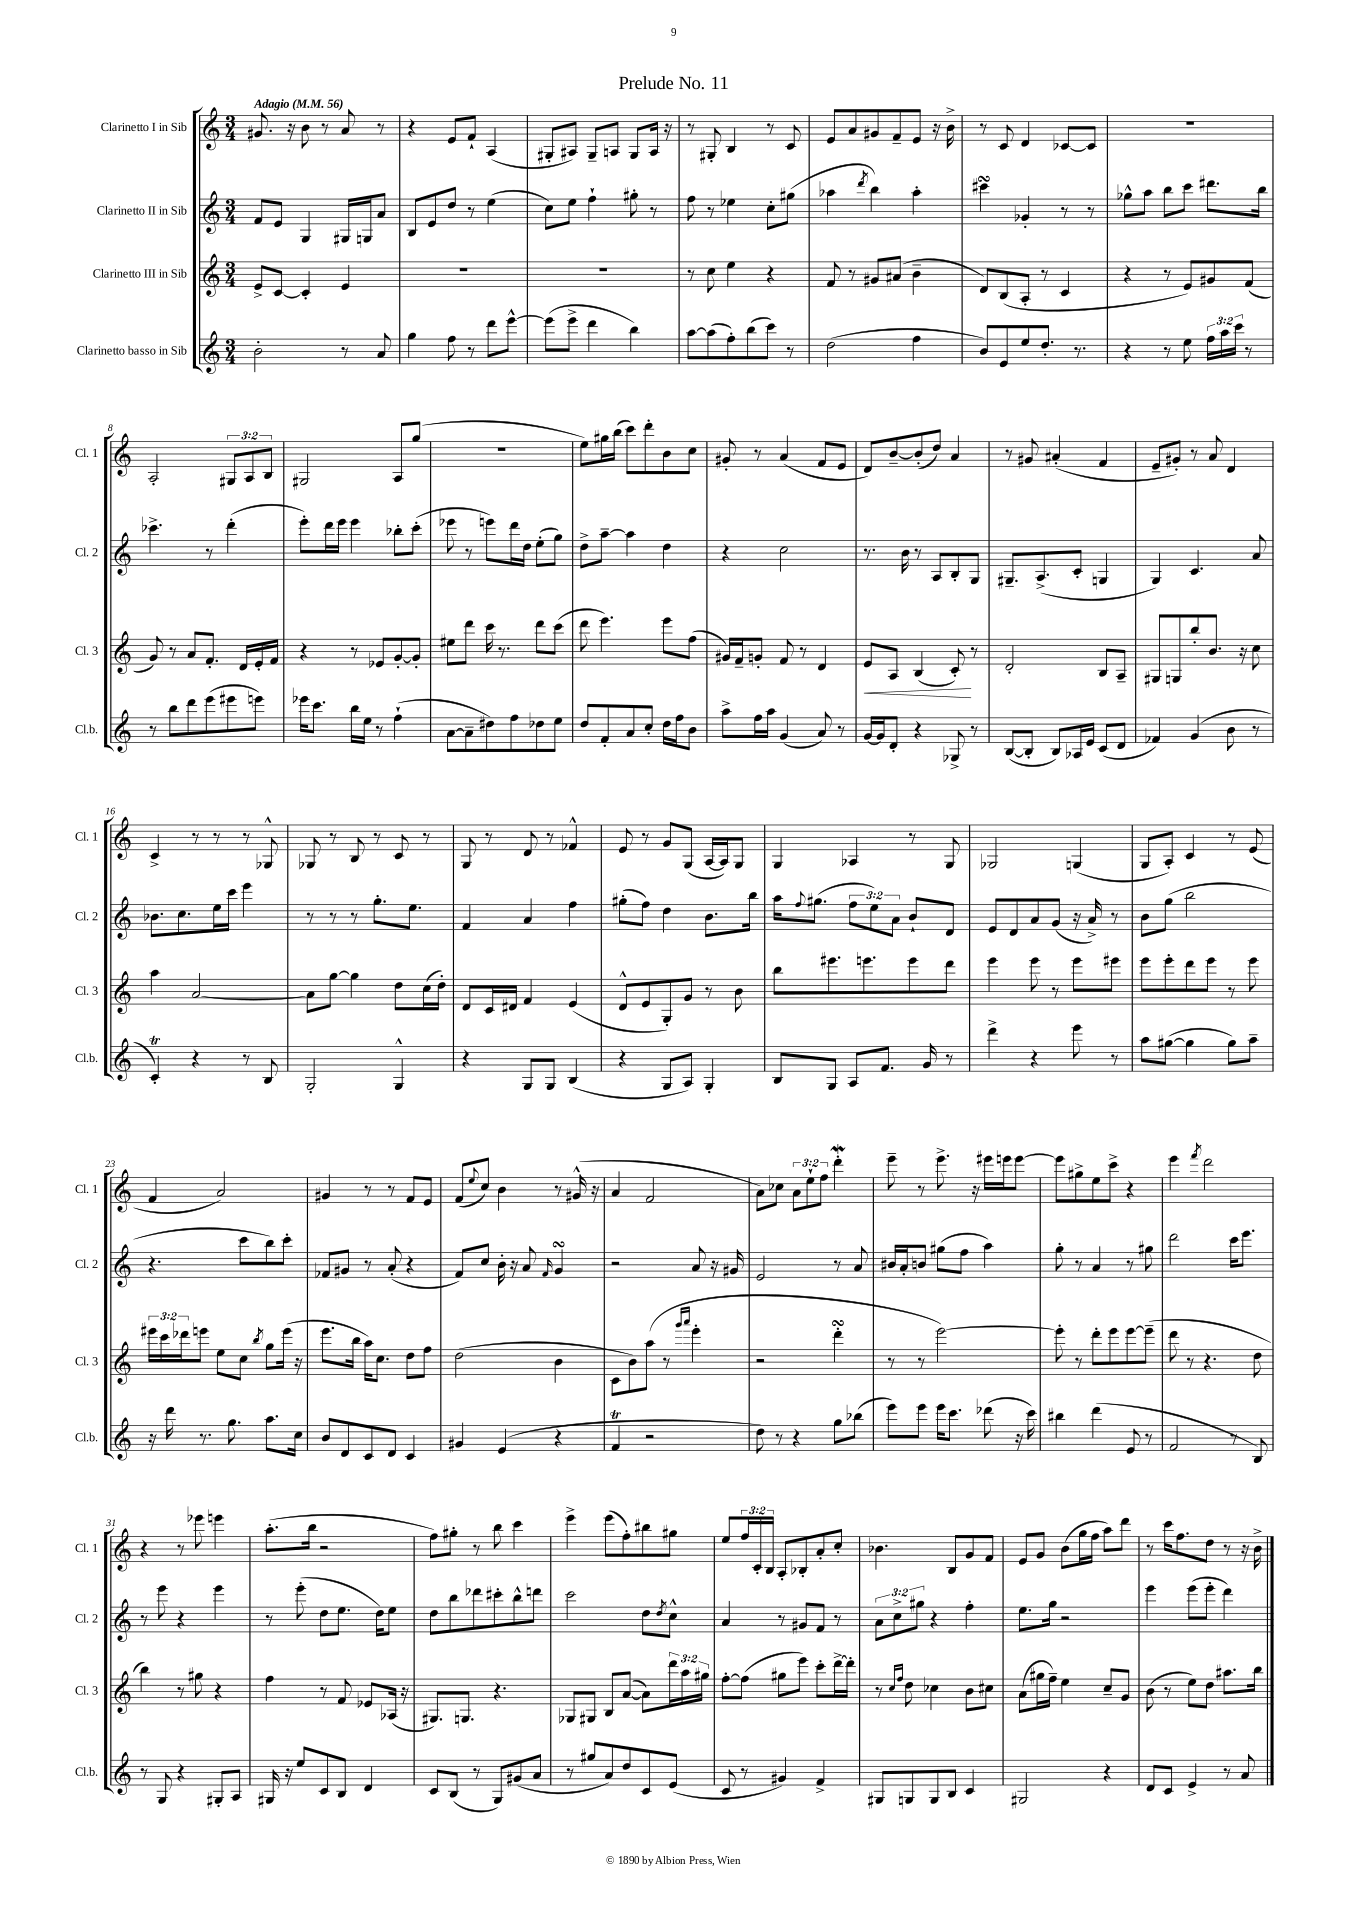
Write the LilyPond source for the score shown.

\header { title = "Prelude No. 11" }
<<
\new StaffGroup <<
\new Staff = "s0" \with { instrumentName = "Clarinetto I in Sib" shortInstrumentName = "Cl. 1" } {
    \clef treble \key c \major \numericTimeSignature \time 3/4 \override Staff.TupletNumber.text = #tuplet-number::calc-fraction-text \tempo "Adagio" 4 = 56
    gis'8. r16 b'8 r8 a'8 r8 |
    r4 e'8 f'8-! a4( |
    gis8-. ais8) gis8-- a8 gis8 a16 r16 |
    r8 gis8-. b4 r8 c'8 |
    e'8 a'8 gis'8 f'8-- e'8 r16 b'16-> |
    r8 c'8 d'4 ces'8~ ces'8 |
    R2. |
    a2-. \tuplet 3/2 { gis8 a8 b8 } |
    gis2 a8 g''8( |
    R2. |
    e''8) gis''16 b''16( c'''8) d'''8-. b'8 c''8 |
    gis'8-. r8 a'4( f'8 e'8 |
    d'8) b'8~-- b'8-.( d''8) a'4 |
    r8 gis'8 ais'4-.( f'4 |
    e'8-- gis'8-.) r8 a'8 d'4 |
    c'4-> r8 r8 r8 ges8-^ |
    ges8 r8 b8 r8 c'8 r8 |
    g8 r8 d'8 r8 fes'4-^ |
    e'8 r8 g'8 g8( a16~ a16) g8 |
    g4 aes4 r8 g8 |
    ges2 g4( |
    g8 a8-.) c'4 r8 e'8( |
    f'4 a'2) |
    gis'4 r8 r8 f'8 e'8 |
    f'8( \appoggiatura { e''8 } c''8) b'4 r8 gis'16-^( r16 |
    a'4 f'2 |
    a'8) ces''8 \tuplet 3/2 { a'8 e''8-! f''8 } d'''4-.\mordent |
    e'''8-- r8 e'''8.-> r16 eis'''16 e'''16 e'''8~ |
    e'''8 gis''8-> e''8 c'''8-> r4 |
    e'''4 \acciaccatura { f'''8 } d'''2 |
    r4 r8 ees'''8 e'''4 |
    a''8.-.( b''16 r2 |
    f''8) gis''8-. r8 b''8 c'''4 |
    e'''4-> e'''8( f''8-.) bis''8 gis''8 |
    e''8 \tuplet 3/2 { f''16 c'16-. b16 } a8-. bes8-. a'8-. c''8-. |
    bes'4. b8 g'8 f'8 |
    e'8 g'8 b'8( g''16 f''16 a''8) d'''8 |
    r8 c'''16 f''8. d''8 r8 r16 b'16-> \bar "|." |
}
\new Staff = "s1" \with { instrumentName = "Clarinetto II in Sib" shortInstrumentName = "Cl. 2" } {
    \clef treble \key c \major \numericTimeSignature \time 3/4 \override Staff.TupletNumber.text = #tuplet-number::calc-fraction-text
    f'8 e'8 g4 gis16 g16 a'8 |
    b8 e'8 d''8 r8 e''4( |
    c''8) e''8 f''4-! gis''8-. r8 |
    f''8 r8 ees''4 c''8-. gis''8( |
    aes''4 \acciaccatura { d'''8 } b''4) aes''4-. |
    cis'''4\turn ges'4-. r8 r8 |
    ges''8-^ a''8 b''8 c'''8 dis'''8. b''16 |
    ces'''4.-> r8 d'''4-.( |
    e'''8-.) d'''16 e'''16 e'''4 bes''8-. c'''8-.( |
    ees'''8 r8 e'''8) d'''16 d''16 e''8-.( g''8) |
    d''8-> a''8~-- a''4 d''4 |
    r4 c''2 |
    r8. b'16 r8 a8 b8-. g8 |
    gis8.-- a8.->( c'8-. g4 |
    g4) c'4. a'8 |
    bes'8. c''8. e''16 c'''16 e'''4 |
    r8 r8 r8 g''8.-. e''8. |
    f'4 a'4 f''4 |
    gis''8-.( f''8) d''4 b'8. b''16 |
    a''16 \appoggiatura { f''8 } gis''8.( \tuplet 3/2 { f''8 e''8) a'8 } b'8-! d'8 |
    e'8 d'8 a'8 g'8( r16 a'16->) r8 |
    b'8 g''8( b''2 |
    r4. c'''8 b''8) c'''8-. |
    fes'8 gis'8 r8 a'8-.( r4 |
    f'8) c''8 b'16-. r16 a'8 \grace { f'16 } g'4\turn |
    r2 a'8 r16 gis'16 |
    e'2 r8 a'8 |
    bis'16 a'16-. b'8 gis''8( f''8 a''4) |
    g''8-. r8 a'4 r8 gis''8 |
    d'''2 c'''16 e'''8. |
    r8 e'''8 r4 e'''4 |
    r8 e'''8-.( d''8 e''8. d''16) e''8 |
    d''8 b''8 des'''8 cis'''8-. b''8-^ d'''8 |
    c'''2 d''8 \acciaccatura { d''8 } c''8-^ |
    a'4 r8 gis'8 f'8 r8 |
    \tuplet 3/2 { a'8 c''8-> gis''8 } r4 f''4-. |
    e''8. g''16 r2 |
    e'''4 e'''8( e'''8-. d'''4) \bar "|." |
}
\new Staff = "s2" \with { instrumentName = "Clarinetto III in Sib" shortInstrumentName = "Cl. 3" } {
    \clef treble \key c \major \numericTimeSignature \time 3/4 \override Staff.TupletNumber.text = #tuplet-number::calc-fraction-text
    e'8-> c'8~ c'4-. e'4 |
    R2. |
    R2. |
    r8 c''8 e''4 r4 |
    f'8 r8 gis'8 ais'8( b'4-- |
    d'8) b8( a8-. r8 c'4 |
    r4 r8 e'8) gis'8 f'8( |
    g'8) r8 a'8 f'8.-. d'16 e'16-. f'16 |
    r4 r8 ees'8 g'8~-. g'8-. |
    eis''8 d'''8 c'''16 r8. d'''8 c'''8( |
    d'''8 e'''4.) e'''8 f''8( |
    gis'16) f'16-- g'8-. f'8 r8 d'4 |
    e'8\< a8 b4( c'8-.\!) r8 |
    d'2-. b8 a8-- |
    gis8 g8 b''8-. b'8. r16 c''8 |
    a''4 a'2~ |
    a'8 g''8~ g''4 d''8 c''16( d''16-.) |
    d'8 c'16 dis'16 f'4 e'4( |
    d'8-^ e'8 g8-.) g'8 r8 b'8 |
    b''8 eis'''8. e'''8. e'''8 d'''8 |
    e'''4 e'''8 r8 e'''8 eis'''8 |
    e'''8 e'''8-. d'''8 e'''8 r8 e'''8 |
    \tuplet 3/2 { eis'''16 c'''16 des'''16 } e'''8 e''8 c''8 \acciaccatura { b''8 } g''8 e'''16( r16 |
    e'''8. b''16 a''16) c''8. d''8 f''8 |
    d''2( b'4 |
    c'8 b'8) a''8( r8 \grace { g'''16 a'''16 } e'''4-. |
    r2 d'''4-.\turn |
    r8 r8 e'''2~) |
    e'''8-. r8 d'''8-. e'''8 e'''8~ e'''8--( |
    d'''8 r8 r4. d''8 |
    b''4) r8 gis''8 r4 |
    f''4 r8 f'8 ees'8 aes16( r16 |
    gis8.) g8. r4. |
    ges8 gis8 b8 a'8~( a'8) \tuplet 3/2 { d'''16 a''16 gis''16 } |
    f''8~-. f''8( gis''8 e'''8) c'''8-. d'''16~-> d'''16-. |
    r8 \grace { c''16 f''16 } d''8 ces''4 b'8 cis''8 |
    a'8( gis''16 f''16--) e''4 c''8-- g'8 |
    b'8( r8 e''8) d''8 ais''8. b''16 \bar "|." |
}
\new Staff = "s3" \with { instrumentName = "Clarinetto basso in Sib" shortInstrumentName = "Cl.b." } {
    \clef treble \key c \major \numericTimeSignature \time 3/4 \override Staff.TupletNumber.text = #tuplet-number::calc-fraction-text
    b'2-. r8 a'8 |
    g''4 f''8 r8 d'''8 e'''8~-^ |
    e'''8( e'''8-> d'''4 b''4) |
    a''8~ a''8( f''8-.) b''8( c'''8) r8 |
    d''2( f''4 |
    b'8) e'8 e''8 d''8.-. r8. |
    r4 r8 e''8 \tuplet 3/2 { f''16 a''16 c'''16 } r8 |
    r8 b''8 d'''8 e'''8( eis'''8 e'''8) |
    ees'''16 c'''8. b''16 e''16 r8 f''4-!( |
    a'8~ a'8-- dis''8) f''8 des''8 e''8 |
    d''8 f'8-. a'8 c''8-. d''16 f''16 b'8 |
    a''8-> f''16 a''16 g'4( a'8) r8 |
    g'16~ g'16 d'8-. r4 ges8-> r8 |
    b8~( b8-. b8) aes16 e'16 c'8( d'8 |
    fes'4) g'4( b'8 r8 |
    c'4-.\trill) r4 r8 b8 |
    g2-. g4-^ |
    r4 g8 g8 b4( |
    r4 g8 a8) g4-. |
    b8 g8 a8 f'8. g'16 r8 |
    d'''4-> r4 e'''8 r8 |
    a''8 gis''8~( gis''4 gis''8) a''8-- |
    r16 d'''16 r8. g''8. a''8. c''16 |
    b'8 d'8 c'8 d'8 c'4 |
    gis'4 e'4( r4 |
    f'4\trill r2 |
    d''8) r8 r4 g''8 bes''8( |
    e'''8) e'''8 e'''16 c'''8. des'''8( r16 c'''16) |
    bis''4 d'''4( e'8 r8 |
    f'2 r8 b8) |
    r8 g8 r4 gis8-. a8 |
    gis16 r16 e''8 c'8 b8 d'4 |
    c'8 b8( r8 g8) gis'8( a'8 |
    r8 gis''8 a'8) d''8 c'8 e'8( |
    c'8 r8 gis'4) f'4-> |
    gis8 g8 g8 b8 c'4 |
    gis2 r4 |
    d'8 c'8 e'4-> r8 a'8 \bar "|." |
}
>>
>>
